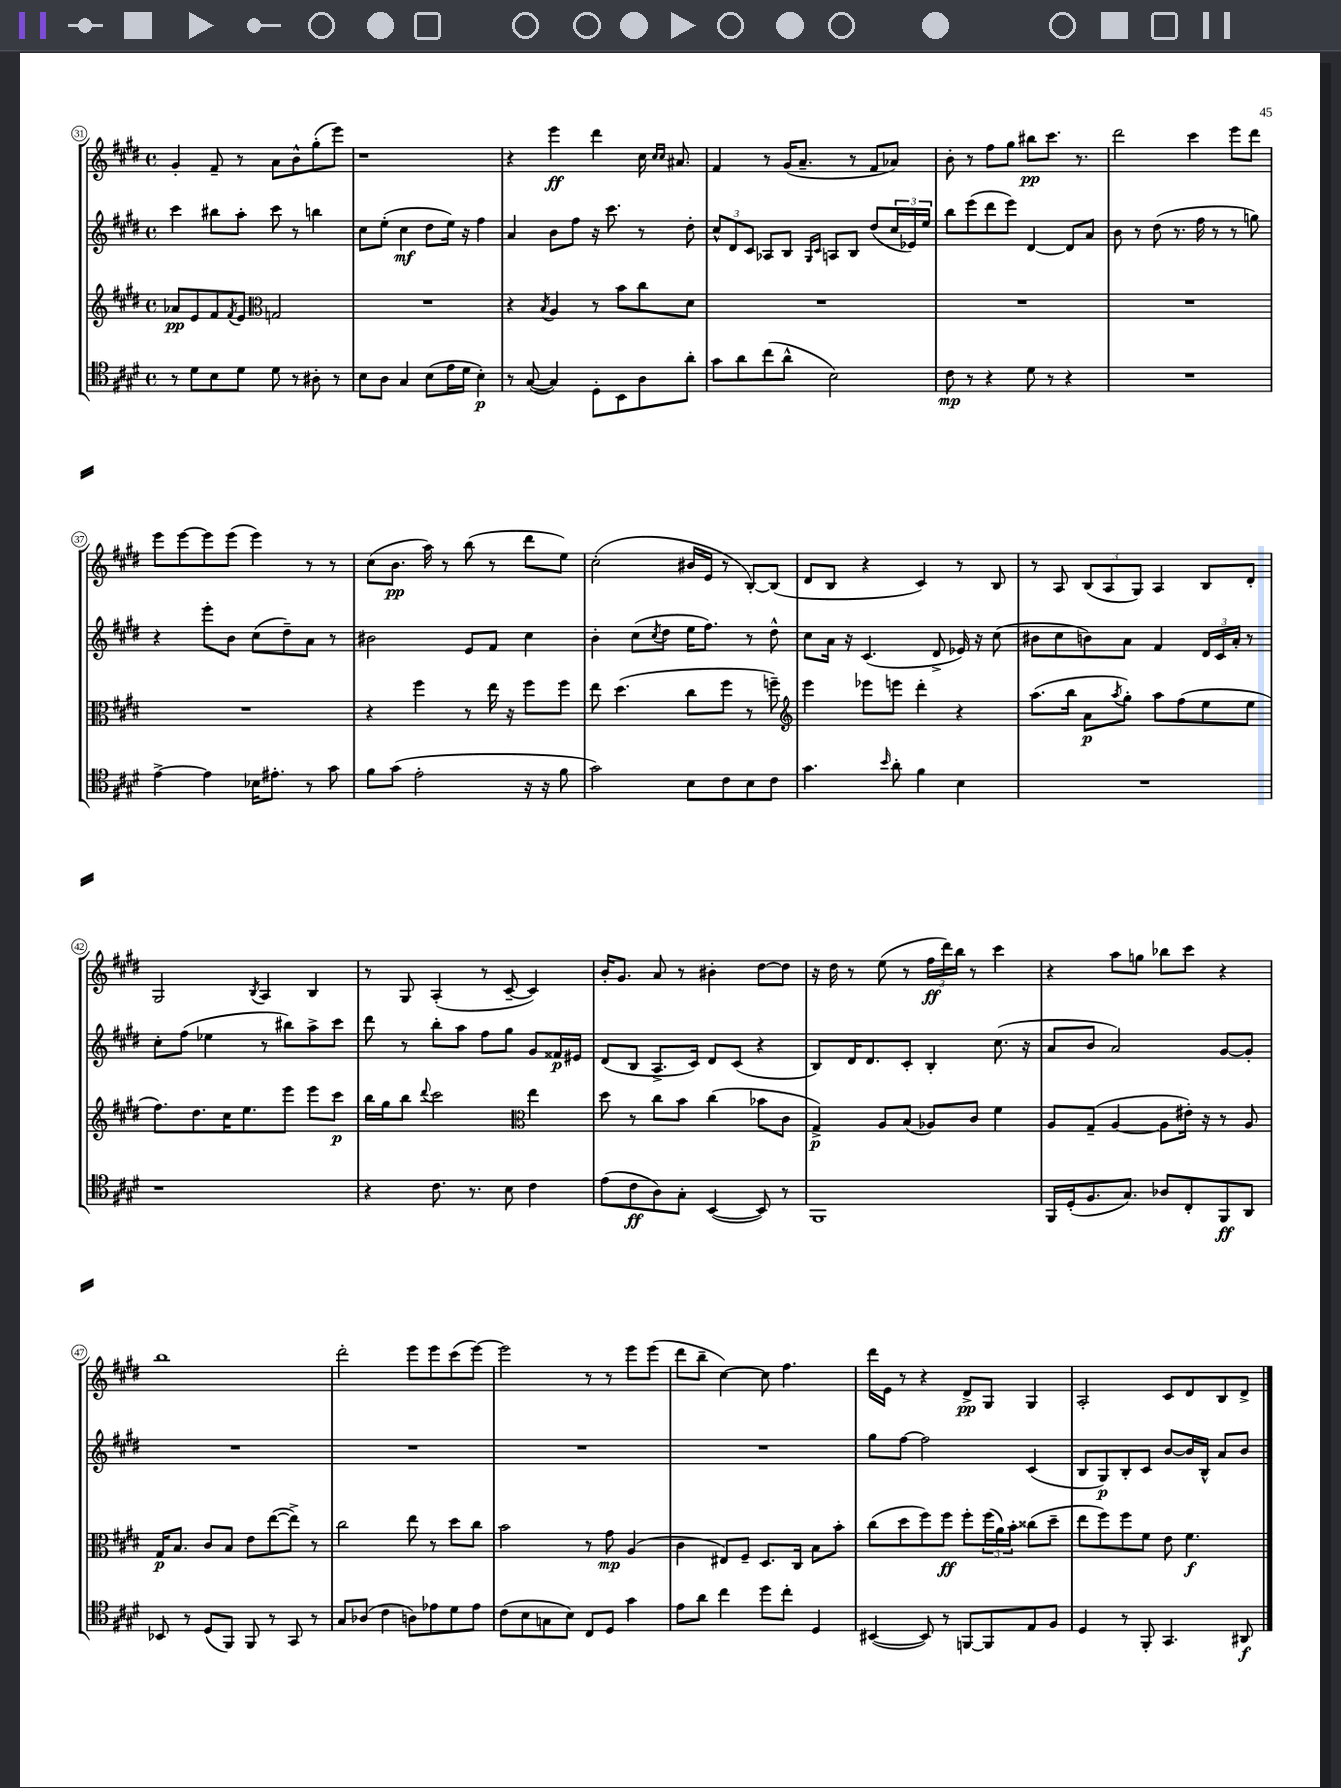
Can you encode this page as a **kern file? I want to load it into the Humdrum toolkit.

**kern	**kern	**kern	**kern
*staff4	*staff3	*staff2	*staff1
*clefC4	*clefG2	*clefG2	*clefG2
*k[f#c#g#d#]	*k[f#c#g#d#]	*k[f#c#g#d#]	*k[f#c#g#d#]
*M4/4	*M4/4	*M4/4	*M4/4
*met(c)	*met(c)	*met(c)	*met(c)
8r	8a-	4ccc#	4g#'
8d#	8e	.	.
8B	8f#	8bb#	8f#~
.	8qf#	.	.
8d#	8e	8aa'	8r
*	*clefC3	*	*
8d#	2G	8ccc#	8a
8r	.	8r	8b^^
8A#'	.	4bb	(8gg#'
8r	.	.	8eee)
=	=	=	=
8B	1r	8cc#	1r
8A	.	(8ee'	.
4G#	.	4cc#	.
(8B	.	8dd#	.
16e	.	16ee)	.
16d#	.	16r	.
4B')	.	4ff#	.
=	=	=	=
8r	4r	4a	4r
([8G#	.	.	.
.	8qB	.	.
4G#])	4A	8b	4eee
.	.	8ff#	.
8D#'	8r	16r	4ddd#
.	.	8.ccc#	.
8BB	8b	.	.
8A	8cc#	8r	16cc#
.	.	.	16qqcc#
.	.	.	16qqcc#
.	.	.	8.a#
8a'	8d#	8dd#'	.
=	=	=	=
8g#	1r	12cc#^^	4f#
.	.	12d#	.
8a	.	.	.
.	.	12c#	.
(8cc#	.	8A-	8r
8a^^	.	8B	(16g#
.	.	.	8.a~
.	.	16qqG#	.
.	.	16qqc#	.
2B)	.	8A	.
.	.	8B	8r
.	.	(8dd#	8f#
.	.	24cc#	8a-)
.	.	24e-)	.
.	.	24ee	.
=	=	=	=
8c#	1r	8bb	8b'
8r	.	(8eee	8r
4r	.	8ddd#	8ff#
.	.	8eee)	8gg#
8d#	.	[4d#	8bb#
8r	.	.	8.ccc#
4r	.	8d#]	.
.	.	.	8.r
.	.	8a	.
=	=	=	=
1r	1r	8b	2ddd#
.	.	8r	.
.	.	(8dd#	.
.	.	8.r	.
.	.	.	4ccc#
.	.	16ff#	.
.	.	8r	.
.	.	8r	8eee
.	.	8gg)	8ddd#
=	=	=	=
[4e^	1r	4r	8eee
.	.	.	[8eee
4e]	.	8eee'	8eee]
.	.	8b	(8eee
16B-	.	(8cc#	4eee)
8.e#'	.	.	.
.	.	8dd#~)	.
8r	.	8a	8r
8g#	.	8r	8r
=	=	=	=
8f#	4r	2b#	(8cc#
(8g#	.	.	8.b
2e'	4ff#	.	.
.	.	.	16aa)
.	.	.	8r
.	8r	8e	(8bb
.	16ee	8f#	8r
.	16r	.	.
16r	8ff#	4cc#	8ddd#
16r	.	.	.
8f#	8ff#	.	8ee)
=	=	=	=
2g#)	8ee	4b'	(2cc#'
.	(4.dd#	.	.
.	.	(8cc#	.
.	.	8qcc#	.
.	.	8dd#	.
8B	8cc#	16ee	16b#
.	.	8.ff#)	16e
8c#	8ff#	.	8r
8B	8r	8r	[8B')
8c#	8ff~)	8dd#^^	(8B]
=	=	=	=
*	*clefG2	*	*
4.g#	4eee	8cc#	8d#
.	.	16a	8B
.	.	16r	.
.	8eee-	(4.c#	4r
16qqb	.	.	.
8a'	8eee	.	.
4f#	4ddd#'	.	4c#)
.	.	8d#^	.
4B	4r	16e-)	8r
.	.	16r	.
.	.	(8cc#	8B
=	=	=	=
1r	(8.aa	8b#	8r
.	.	8cc#	8A
.	16bb	.	.
.	8a	8b)	(12B
.	.	.	12A
.	8qaa	.	.
.	8gg#')	8a	.
.	.	.	12G#)
.	8aa	4f#	4A
.	(8ff#	.	.
.	8ee	24d#	8B
.	.	24c#	.
.	.	24a'	.
.	8ee	8r	8d#'
=	=	=	=
1r	8.ff#)	8cc#'	2G#
.	.	(8ff#	.
.	8.dd#	.	.
.	.	4ee-	.
.	16cc#	.	.
.	8.ee	.	.
.	.	.	8qB
.	.	8r	4A
.	8eee	8bb#)	.
.	8eee	8aa^	4B
.	8ccc#	8ccc#	.
=	=	=	=
4r	16bb	8ddd#	8r
.	16gg#	.	.
.	8bb	8r	8G#
.	8qqddd#	.	.
8.c#	2ccc#	8bb'	(4A'
.	.	8aa	.
8.r	.	.	.
.	.	8ff#	8r
8B	.	8gg#	[8c#~
*	*clefC3	*	*
4c#	4ee	8g#	4c#])
.	.	16f##	.
.	.	16e#	.
=	=	=	=
(8e	8dd#	(8d#	16b'
.	.	.	8.g#
8c#	8r	8B	.
8A)	8cc#	8.A^	8a
8G#'	8b	.	8r
.	.	16c#)	.
([4BB	(4cc#	8d#	4b#'
.	.	(8c#	.
8BB])	8b-	4r	[8dd#
8r	8c#	.	8dd#]
=	=	=	=
1FF#	4G#^)	8B)	16r
.	.	.	16dd#
.	.	16d#	8r
.	.	8.d#	.
.	8A	.	(8ee
.	(8B	8c#'	8r
.	8A-)	4B'	24ff#
.	.	.	24ddd#)
.	.	.	24bb
.	8c#	.	8r
.	4f#	(8.cc#	4ccc#
.	.	16r	.
=	=	=	=
16FF#	8A	8a	4r
(16D#'	.	.	.
8.F#	(8G#~	8b	.
.	[4A	2a)	8aa
8.G#)	.	.	.
.	.	.	8gg
8A-	8A]	.	8bb-
8C#'	16e#')	.	8ccc#
.	16r	.	.
8FF#	8r	[8g#	4r
8AA	8A	8g#']	.
=	=	=	=
8BB-	16G#	1r	1bb
.	8.B	.	.
8r	.	.	.
(8D#	8c#	.	.
8FF#)	8B	.	.
8FF#	8e	.	.
8r	([8ee	.	.
8GG#	8ee^])	.	.
8r	8r	.	.
=	=	=	=
8G#	2cc#	1r	2ddd#'
(8A-	.	.	.
4c#	.	.	.
8A)	8ee	.	8eee
8e-	8r	.	8eee
8d#	8dd#	.	(8ccc#
8e-	8cc#	.	[8eee)
=	=	=	=
(8c#	2b	1r	2eee]
8B	.	.	.
8G	.	.	.
8B)	.	.	.
8C#	8r	.	8r
8D#	8g#	.	8r
4g#	(4A	.	8eee
.	.	.	(8eee
=	=	=	=
8e	4c#	1r	8ddd#
8a	.	.	8bb~
4cc#	8E#)	.	[4cc#)
.	8F#~	.	.
8dd#	8.D#	.	8cc#]
8cc#'	.	.	4.ff#
.	16C#	.	.
4D#	8B	.	.
.	8b'	.	.
=	=	=	=
([4BB#	(8cc#	8gg#	16ddd#
.	.	.	16e
.	8dd#	[8ff#	8r
8BB#])	8ff#)	2ff#]	4r
8r	8ff#	.	.
[8FF	8ff#'	.	8d#^
8FF]	(24ff#	.	8G#
.	24a)	.	.
.	24b'	.	.
8E	(8cc##	(4c#	4G#
8F#	8dd#~	.	.
=	=	=	=
4D#	8ee	8B	2A'
.	8ff#)	8G#)	.
8r	8ff#	8B'	.
8FF#'	8f#	8c#	.
4.GG#	8e	[8b	8c#
.	4.f#	16b]	8d#
.	.	16B^^	.
.	.	8a	8B
8AA#	.	8b	8d#^
==	==	==	==
*-	*-	*-	*-
